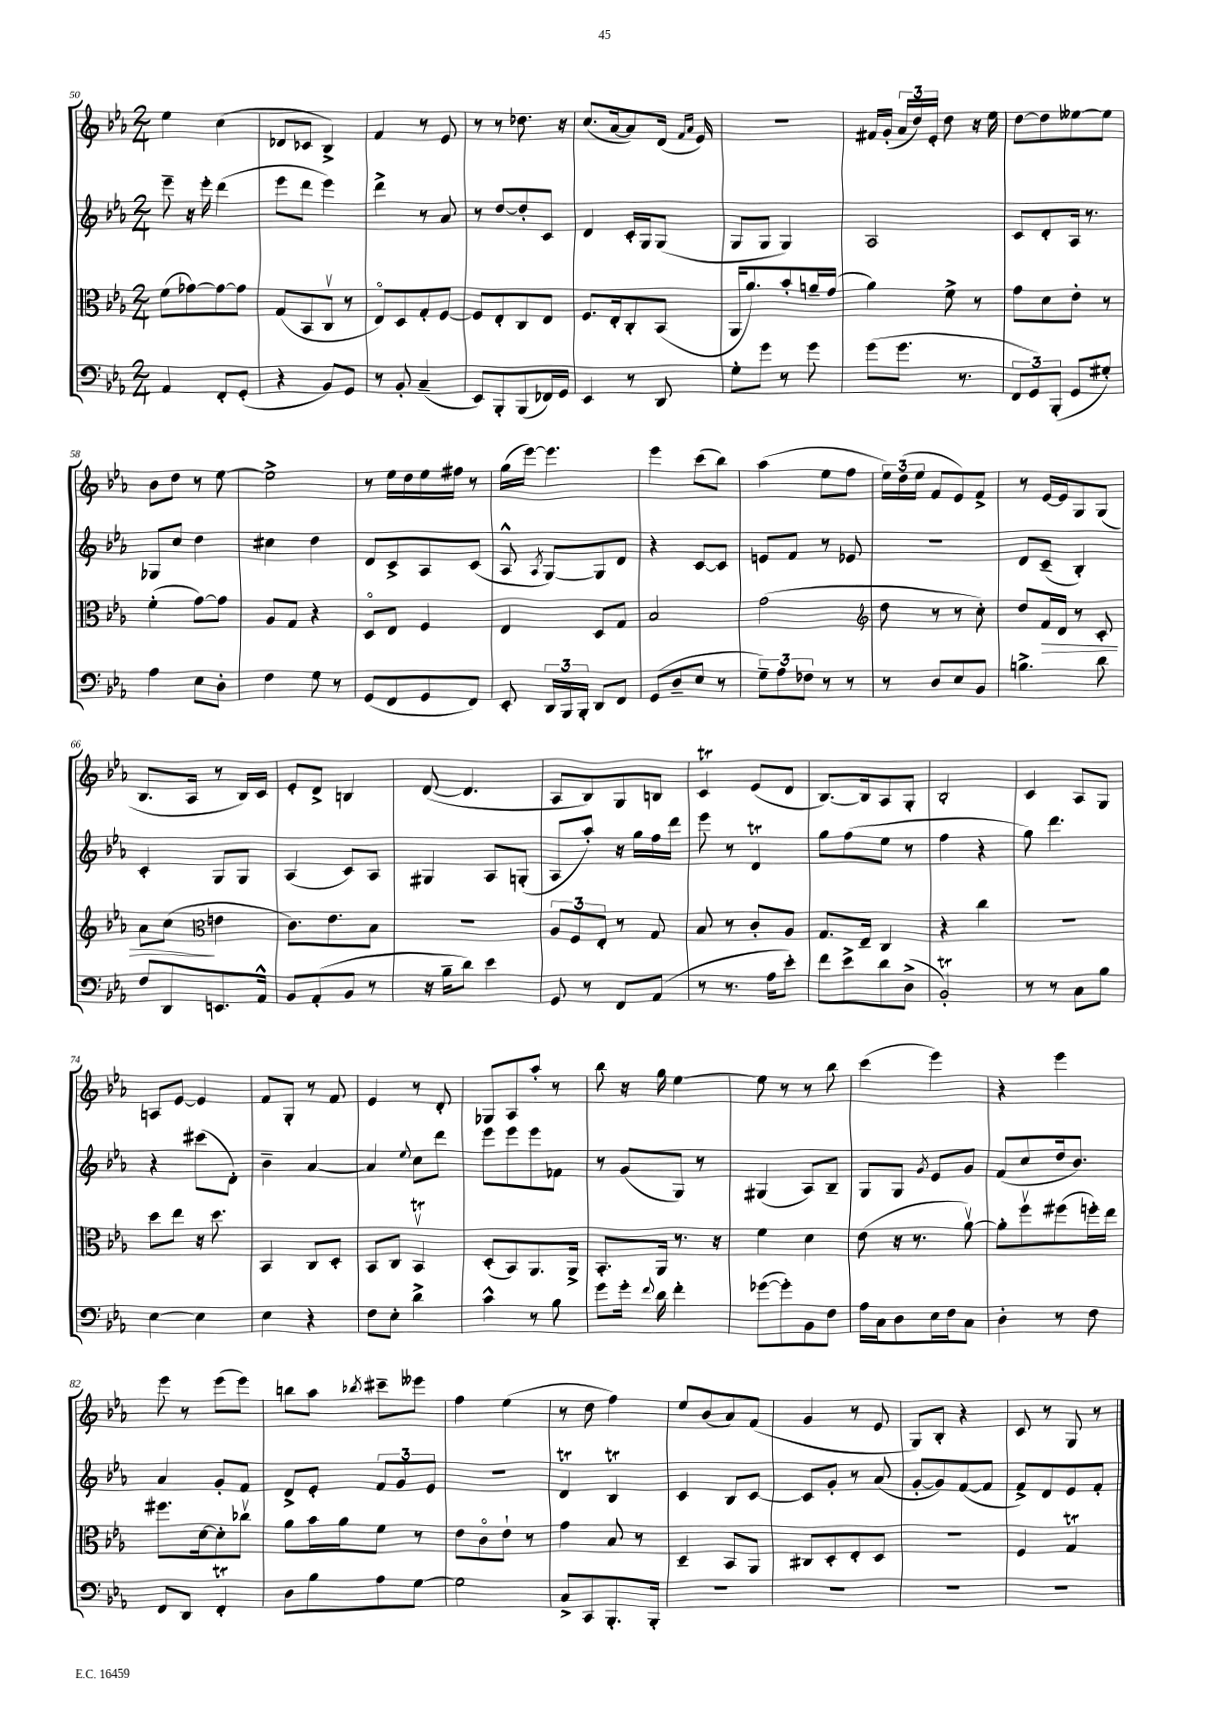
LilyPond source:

<<
\new StaffGroup <<
\new Staff = "s0" {
    \clef treble \key ees \major \numericTimeSignature \time 2/4
    \autoBeamOff ees''4 c''4( |
    des'8[ ces'8] bes4->) |
    f'4 r8 ees'8 |
    r8 r8 des''8. r16 |
    c''8.[( aes'16~ aes'8) d'16]( \grace { f'16[ aes'16] } ees'16) |
    r2 |
    fis'16[ g'16]-.( \tuplet 3/2 { aes'16[ d''16) ees'16]-. } d''8 r16 ees''16 |
    d''8[~ d''8 eeses''8~ eeses''8] |
    bes'8[ d''8] r8 ees''8~ |
    ees''2-> |
    r8 ees''16[ d''16 ees''16 fis''16] r8 |
    g''16[( ees'''16]~) ees'''4. |
    ees'''4 c'''8[( bes''8]) |
    aes''4( ees''8[ f''8] |
    \tuplet 3/2 { ees''16[) d''16( ees''16] } f'8[ ees'8) f'8]-> |
    r8 ees'16[~ ees'16 g8 g8]( |
    bes8.[ aes16] r8 bes16[) c'16] |
    ees'8[-. d'8]-> b4 |
    d'8~( d'4. |
    aes8[ bes8) g8 b8] |
    c'4\trill ees'8[( d'8] |
    bes8.[~) bes16 aes8 g8]-. |
    bes2-. |
    c'4 aes8[ g8] |
    a8[ ees'8]~ ees'4 |
    f'8[ g8]-. r8 f'8 |
    ees'4 r8 d'8-. |
    ges8[ aes8 aes''8]-. r8 |
    bes''8 r16 g''16 ees''4~ |
    ees''8 r8 r8 bes''8 |
    c'''4( ees'''4) |
    r4 ees'''4 |
    ees'''8 r8 ees'''8[( ees'''8]) |
    b''8[ aes''8] \acciaccatura { bes''8 } cis'''8[-- eeses'''8] |
    f''4 ees''4( |
    r8 d''8 f''4) |
    ees''8[ bes'8( aes'8) f'8]( |
    g'4 r8 ees'8 |
    g8[) bes8]-. r4 |
    c'8 r8 g8 r8 \bar "|." |
}
\new Staff = "s1" {
    \clef treble \key ees \major \numericTimeSignature \time 2/4
    \autoBeamOff ees'''8-- r16 ees'''16-. d'''4( |
    ees'''8[ d'''8] ees'''4) |
    d'''4-> r8 aes'8 |
    r8 d''8[~ d''8-. c'8] |
    d'4 c'16[-. g16 g8]( |
    g8[ g8] g4) |
    aes2 |
    c'8[ d'8-. aes16] r8. |
    ges8[ c''8] d''4 |
    cis''4 d''4 |
    d'8[ c'8-> aes8 c'8]( |
    aes8-^ \acciaccatura { aes8 } g8[~) g8 d'8] |
    r4 c'8[~ c'8] |
    e'8[ f'8] r8 ees'8 |
    r2 |
    d'8[ c'8]--( bes4-.) |
    c'4-. g8[ g8] |
    aes4( c'8[) aes8] |
    gis4 aes8[ g8]-.( |
    aes8[ aes''8]-.) r16 g''16[ f''16 d'''16] |
    ees'''8 r8 d'4\trill |
    g''8[ f''8( ees''8] r8 |
    f''4 r4 |
    g''8) d'''4. |
    r4 cis'''8[( d'8]-.) |
    bes'4-- aes'4~ |
    aes'4 \appoggiatura { ees''8 } c''8[ d'''8] |
    ees'''8[ ees'''8 ees'''8 fes'8] |
    r8 g'8[( g8]) r8 |
    gis4( aes8[) bes8]-- |
    g8[ g8] \acciaccatura { g'8 } ees'8[ g'8] |
    f'8[( c''8 d''16 bes'8.]) |
    aes'4 g'8[-. f'8] |
    d'8[-> ees'8]-. \tuplet 3/2 { f'8[ g'8 ees'8] } |
    R2 |
    d'4\trill bes4\trill |
    c'4 bes8[ c'8]~ |
    c'8[ g'8]-. r8 aes'8( |
    g'8[~-. g'8) f'8~( f'8] |
    f'8[->) d'8 ees'8 f'8]-. \bar "|." |
}
\new Staff = "s2" {
    \clef alto \key ees \major \numericTimeSignature \time 2/4
    \autoBeamOff f'8[( ges'8~) ges'8~ ges'8] |
    g8[( bes,8 c8]\upbow r8 |
    ees8[\flageolet) d8 g8-. f8]~ |
    f8[ ees8-. c8 ees8] |
    f8.[ ees16-. c8-. bes,8]( |
    aes,16[ aes'8.) bes'8-. a'16-- g'16]( |
    aes'4) f'8-> r8 |
    g'8[ d'8 ees'8]-. r8 |
    f'4-.( g'8[~) g'8] |
    aes8[ g8] r4 |
    d8[\flageolet ees8] f4 |
    ees4 d8[ g8] |
    bes2 |
    g'2( |
    \clef treble d''8 r8 r8 c''8-.) |
    d''8[ f'16\> d'16] r8 c'8-. |
    aes'8[ c''8]\!( \clef alto e'4 |
    c'8.[) ees'8. bes8] |
    R2 |
    \tuplet 3/2 { aes8[ f8 ees8]-. } r8 g8 |
    bes8 r8 c'8[-. aes8] |
    g8.[ ees16]-- c4 |
    r4 c''4 |
    r2 |
    d''8[ ees''8] r16 d''8. |
    bes,4 c8[ d8]-. |
    bes,8[ c8] bes,4\upbow\trill |
    d8[-.( bes,8) aes,8. aes,16]-> |
    bes,8.[-. aes,16] r8. r16 |
    f'4 d'4 |
    ees'8( r16 r8. aes'8~\upbow) |
    aes'8[-. f''8\upbow fis''8( f''16-.) ees''16] |
    fis''8.[ d'16~ d'8-. ces''8]\upbow |
    aes'8[ bes'16 aes'16 f'8] r8 |
    ees'8[ c'8\flageolet ees'8]-! r8 |
    g'4 bes8 r8 |
    d4-- bes,8[ aes,8] |
    cis8[ d8-. ees8-. d8] |
    r2 |
    f4 g4\trill \bar "|." |
}
\new Staff = "s3" {
    \clef bass \key ees \major \numericTimeSignature \time 2/4
    \autoBeamOff aes,4 f,8[-. g,8]-.( |
    r4 bes,8[) g,8] |
    r8 bes,8-. c4--( |
    ees,8[) bes,,8-. bes,,8( fes,16) g,16] |
    ees,4 r8 d,8 |
    g8[-. g'8] r8 g'8 |
    g'8[( g'8.] r8. |
    \tuplet 3/2 { f,8[ g,8) bes,,8]-.( } g,8[ gis8]-.) |
    aes4 ees8[ d8]-. |
    f4 g8 r8 |
    g,8[( f,8 g,8 f,8]) |
    ees,8-. \tuplet 3/2 { d,16[ bes,,16 bes,,16]-. } d,8[ f,8] |
    g,8[( d8-- ees8] r8 |
    \tuplet 3/2 { g8[--) aes8 fes8] } r8 r8 |
    r8 d8[ ees8 bes,8] |
    b4.-> d'8 |
    f8[ d,8 e,8. aes,16]-^ |
    bes,8[ aes,8-.( bes,8] r8 |
    r16 bes16[-- d'8]) ees'4 |
    g,8 r8 f,8[ aes,8]( |
    r8 r8. aes16[ ees'8]-.) |
    f'8[ ees'8-> d'8 d8]->( |
    bes,2-.\trill) |
    r8 r8 c8[ bes8] |
    ees4~ ees4 |
    ees4 r4 |
    f8[ ees8]-. d'4-> |
    c'4-^ r8 bes8 |
    g'8[ g'16]-. \appoggiatura { f'8 } d'16 f'4-. |
    ges'8[~( ges'8-.) bes,8 f8] |
    aes16[ c16 d8 ees16 f16 c8] |
    d4-. r8 f8 |
    f,8[ d,8] f,4-.\trill |
    d8[ bes8 aes8 g8]~ |
    g2 |
    c8[-> c,8 bes,,8.-. bes,,16]-. |
    R2 |
    R2 |
    R2 |
    R2 \bar "|." |
}
>>
>>
\layout { \context { \Score currentBarNumber = #50 } }
